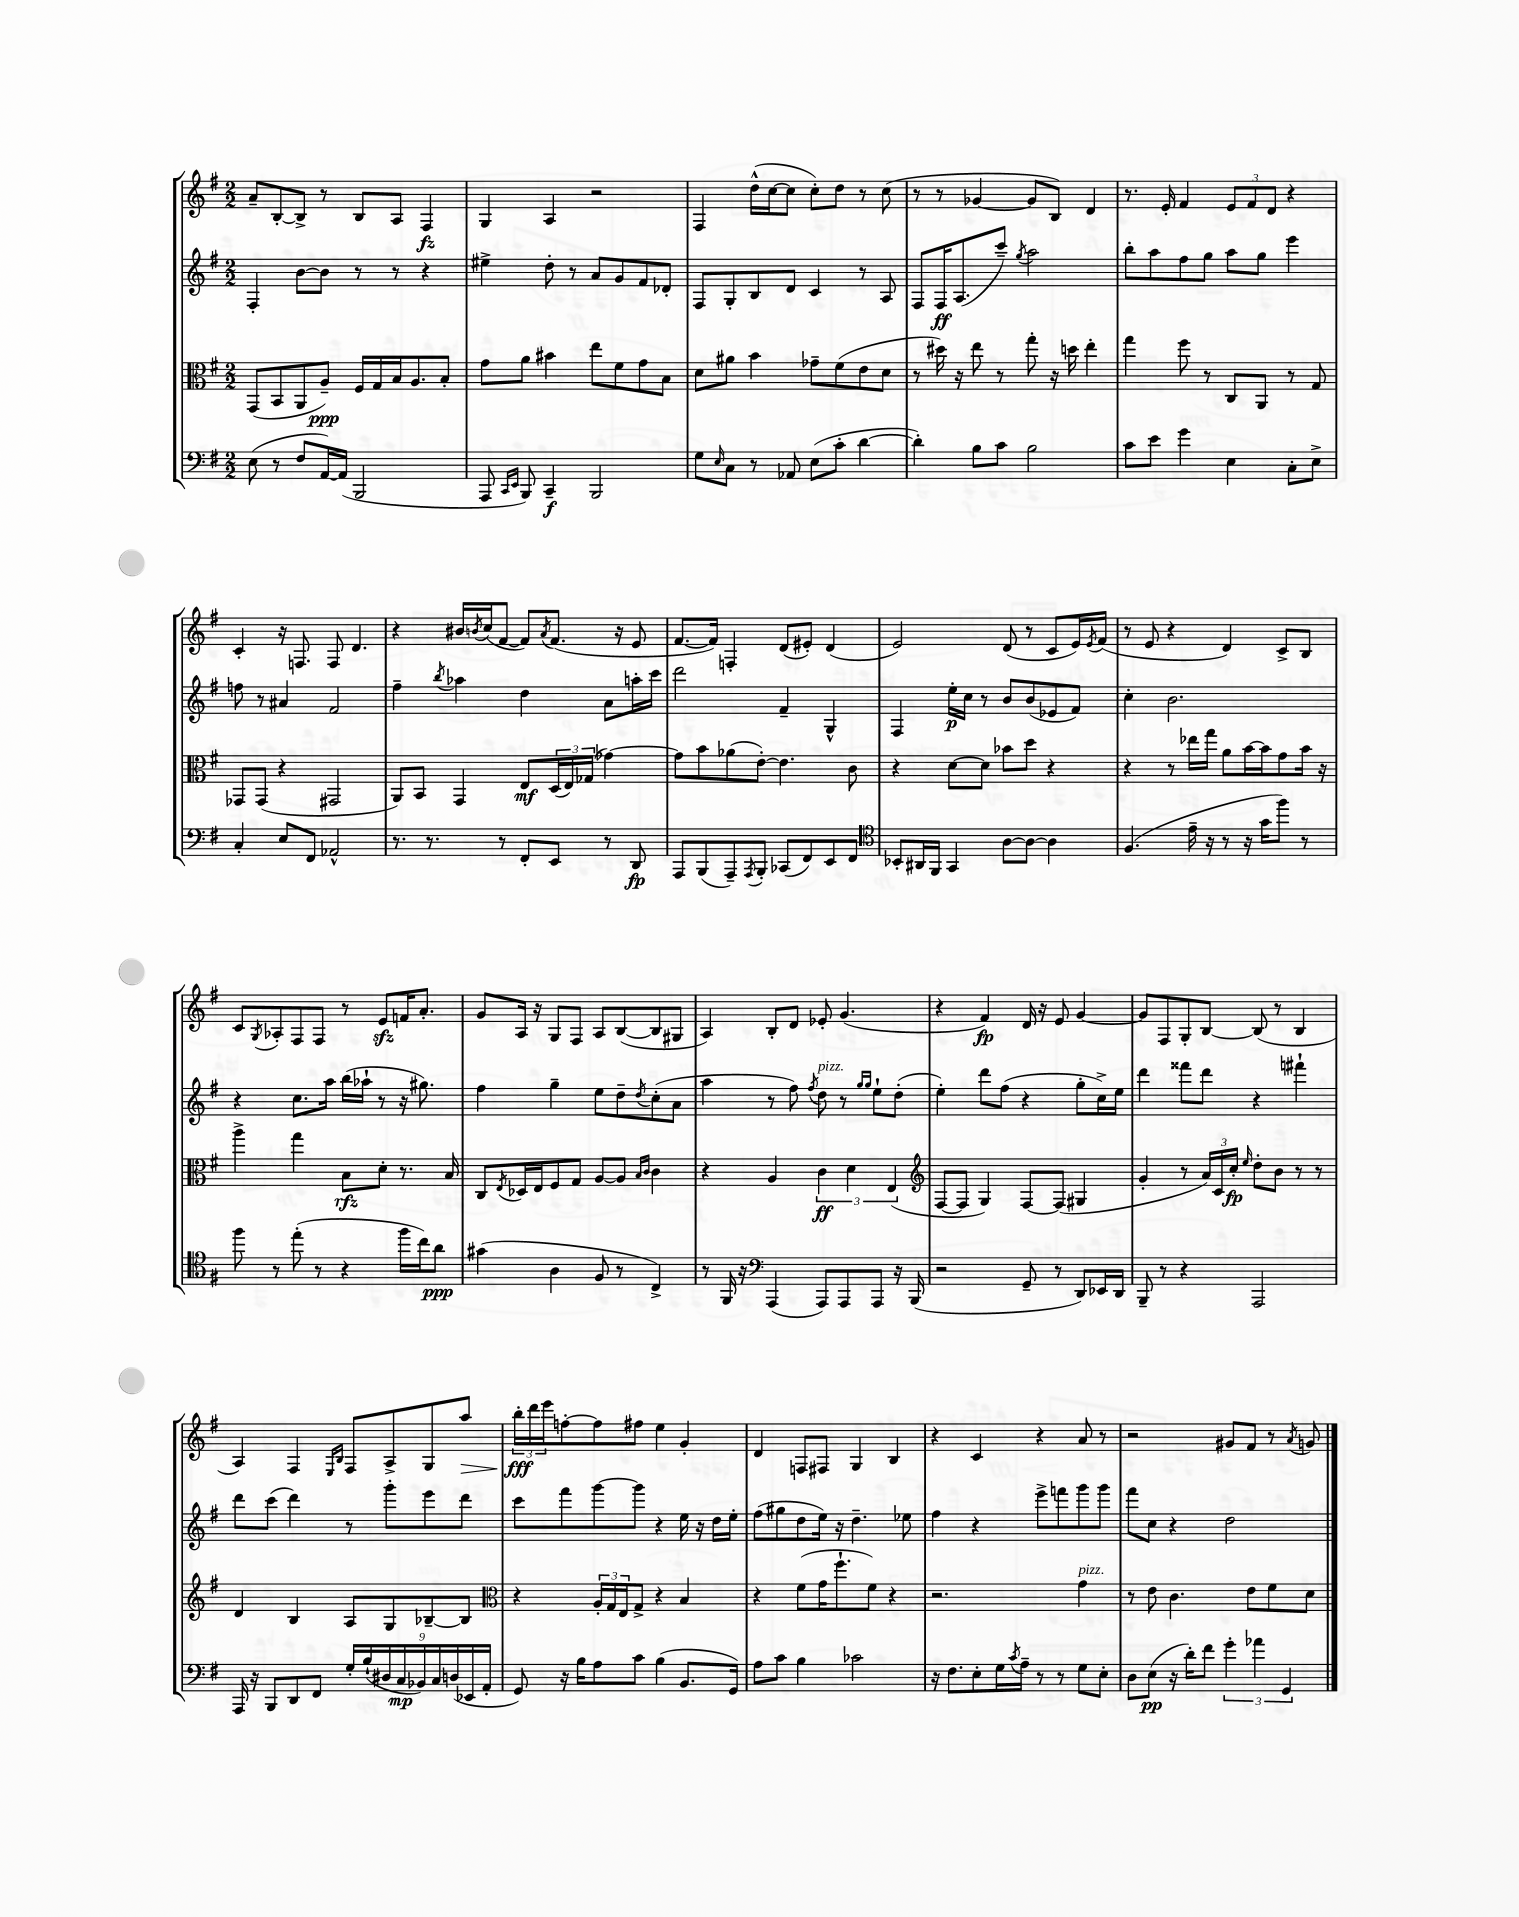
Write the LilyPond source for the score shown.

<<
\new StaffGroup <<
\new Staff = "s0" {
    \clef treble \key g \major \numericTimeSignature \time 2/2
    a'8-- b8~-. b8-> r8 b8 a8 fis4\fz |
    g4 a4 r2 |
    fis4 d''16-^( c''16~ c''8 c''8-.) d''8 r8 c''8( |
    r8 r8 ges'4~ ges'8 b8) d'4 |
    r8. e'16-. fis'4 \tuplet 3/2 { e'8 fis'8 d'8 } r4 |
    c'4-. r16 f8. f8 d'4. |
    r4 bis'16 \acciaccatura { b'8 } c''16( fis'8~ fis'8) \acciaccatura { a'8 } fis'8.( r16 e'8 |
    fis'8.~ fis'16) f4-. d'8( eis'8-.) d'4( |
    e'2) d'8( r8 c'8 e'16) \acciaccatura { e'8 } fis'16( |
    r8 e'8 r4 d'4) c'8-> b8 |
    c'8 \acciaccatura { g8 } aes8-. fis8 fis8 r8 e'8\sfz f'16 a'8.-. |
    g'8 a16 r16 g8 fis8 a8 b8~( b8 gis8 |
    a4) b8-. d'8 ees'8-. g'4.( |
    r4 fis'4\fp) d'16 r16 e'8 g'4~ |
    g'8 fis8 g8-. b8~ b8( r8 b4 |
    a4) fis4 \grace { e16 b16 } fis8 a8-> g8 a''8\> |
    \tuplet 3/2 { b''16-.\fff\! d'''16 e'''16 } f''8~-. f''8 fis''8 e''4 g'4-. |
    d'4 f8 fis8 g4 b4 |
    r4 c'4 r4 a'8 r8 |
    r2 gis'8 fis'8 r8 \acciaccatura { a'8 } g'8 \bar "|." |
}
\new Staff = "s1" {
    \clef treble \key g \major \numericTimeSignature \time 2/2
    fis4-. b'8~ b'8 r8 r8 r4 |
    eis''4-> d''8-. r8 a'8 g'8 fis'8 des'8-. |
    fis8 g8-. b8 d'8 c'4 r8 a8 |
    fis8 fis16\ff a8.( c'''8--) \acciaccatura { g''8 } a''2 |
    b''8-. a''8 fis''8 g''8 a''8 g''8 e'''4 |
    f''8 r8 ais'4 fis'2 |
    fis''4-- \acciaccatura { b''8 } aes''4 d''4 a'8 a''16-. c'''16 |
    d'''2 fis'4-- g4-^ |
    fis4 e''16-.\p c''16 r8 b'8 b'8( ees'8 fis'8) |
    c''4-. b'2. |
    r4 c''8. a''16 b''16( aes''16-! r8 r16 gis''8.) |
    fis''4 g''4-- e''8 d''8-- \acciaccatura { d''8 } c''8-.( a'8 |
    a''4 r8 fis''8) \acciaccatura { fis''8 } d''8^\markup { \italic "pizz." } r8 \grace { g''16 g''16 } e''8-! d''8-.( |
    e''4-.) d'''8 fis''8( r4 g''8-. c''16->) e''16 |
    d'''4 fisis'''8 d'''8 r4 fis'''4-! |
    d'''8 c'''8( d'''4) r8 g'''8-. e'''8 d'''8 |
    c'''8 fis'''8 g'''8~ g'''8 r4 e''16 r16 d''16 e''16-. |
    fis''8( gis''8 d''8 e''16) r16 d''4.-- ees''8 |
    fis''4 r4 e'''8-> f'''8 g'''8 g'''8 |
    fis'''8 c''8 r4 d''2 \bar "|." |
}
\new Staff = "s2" {
    \clef alto \key g \major \numericTimeSignature \time 2/2
    g,8( b,8 a,8 a8--\ppp) fis16 g16 b16 a8. b8-. |
    g'8 a'8 bis'4 e''8 fis'8 g'8 b8 |
    d'8 ais'8 b'4 ges'8-- fis'8( e'8 d'8 |
    r8 dis''16) r16 e''8 r8 g''8-. r16 d''16 e''4-. |
    g''4 fis''8 r8 c8 a,8 r8 g8 |
    ges,8 ges,8( r4 gis,2 |
    a,8) b,8 g,4 e8\mf \tuplet 3/2 { d16( e16) ges16( } ges'4~) |
    ges'8 b'8 aes'8( e'8~-.) e'4. c'8 |
    r4 d'8~ d'8 bes'8 d''8 r4 |
    r4 r8 ees''16 g''16 a'8 b'16~ b'16 g'8 b'16 r16 |
    a''4-> g''4 b8\rfz d'8-. r8. b16 |
    c8 \acciaccatura { e8 } des16 e16 fis8 g8 a8~ a8 \grace { b16 c'16 } c'4 |
    r4 a4 \tuplet 3/2 { c'4\ff d'4 e4( } |
    \clef treble fis8~ fis8 g4) fis8~ fis8( gis4 |
    g'4-. r8 \tuplet 3/2 { a'16) c'16 c''16-.\fp } \grace { e''16 } d''8-. b'8 r8 r8 |
    d'4 b4 a8 g8 bes8~-- bes8 |
    \clef alto r4 \tuplet 3/2 { a16-. g16 e16 } g8-> r4 b4 |
    r4 fis'8( g'16 fis''8.-! fis'8) r4 |
    r2. g'4^\markup { \italic "pizz." } |
    r8 e'8 c'4. e'8 fis'8 d'8 \bar "|." |
}
\new Staff = "s3" {
    \clef bass \key g \major \numericTimeSignature \time 2/2
    e8( r8 fis8 a,16~) a,16( b,,2 |
    a,,8 \grace { c,16 e,16 } b,,8) c,4--\f b,,2 |
    g8 \grace { e16 } c8 r8 aes,8 e8( c'8-. d'4~ |
    d'4-.) b8 c'8 b2 |
    c'8 e'8 g'4 e4 c8-. e8-> |
    c4-. e8 fis,8 aes,2-^ |
    r8. r8. r8 fis,8-. e,8 r8 d,8\fp |
    a,,8 b,,8( a,,8--) \acciaccatura { a,,8 } b,,8-. ces,8( fis,8) e,8 fis,8 |
    \clef tenor bes,8-. ais,16 fis,16 g,4 a8~ a8~ a4 |
    fis4.( e'16-- r16 r8 r16 g'16 fis''8) r8 |
    fis''8 r8 e''8-.( r8 r4 fis''16 c''16) a'8\ppp |
    gis'4( a4 fis8 r8 c4->) |
    r8 fis,16 r16 \clef bass a,,4( a,,8) a,,8 a,,8 r16 b,,16( |
    r2 g,8-- r8 d,8) ees,16 d,16 |
    b,,8-- r8 r4 a,,2 |
    a,,16 r16 b,,8 d,8 fis,8 \tuplet 9/8 { g16-. b16-!( dis16 c16\mp bes,16) c16 d16( ees,16 a,16-. } |
    g,8) r16 b16 a8 c'8 b4( b,8. g,16) |
    a8 c'8 b4 ces'2 |
    r16 fis8. e8-. g16 \acciaccatura { c'8 } a16-- r8 r8 g8 e8-. |
    d8 e8\pp( r16 d'16-.) fis'8 \tuplet 3/2 { g'4-. aes'4 g,4 } \bar "|." |
}
>>
>>
\layout { \context { \Score \remove "Bar_number_engraver" } }
